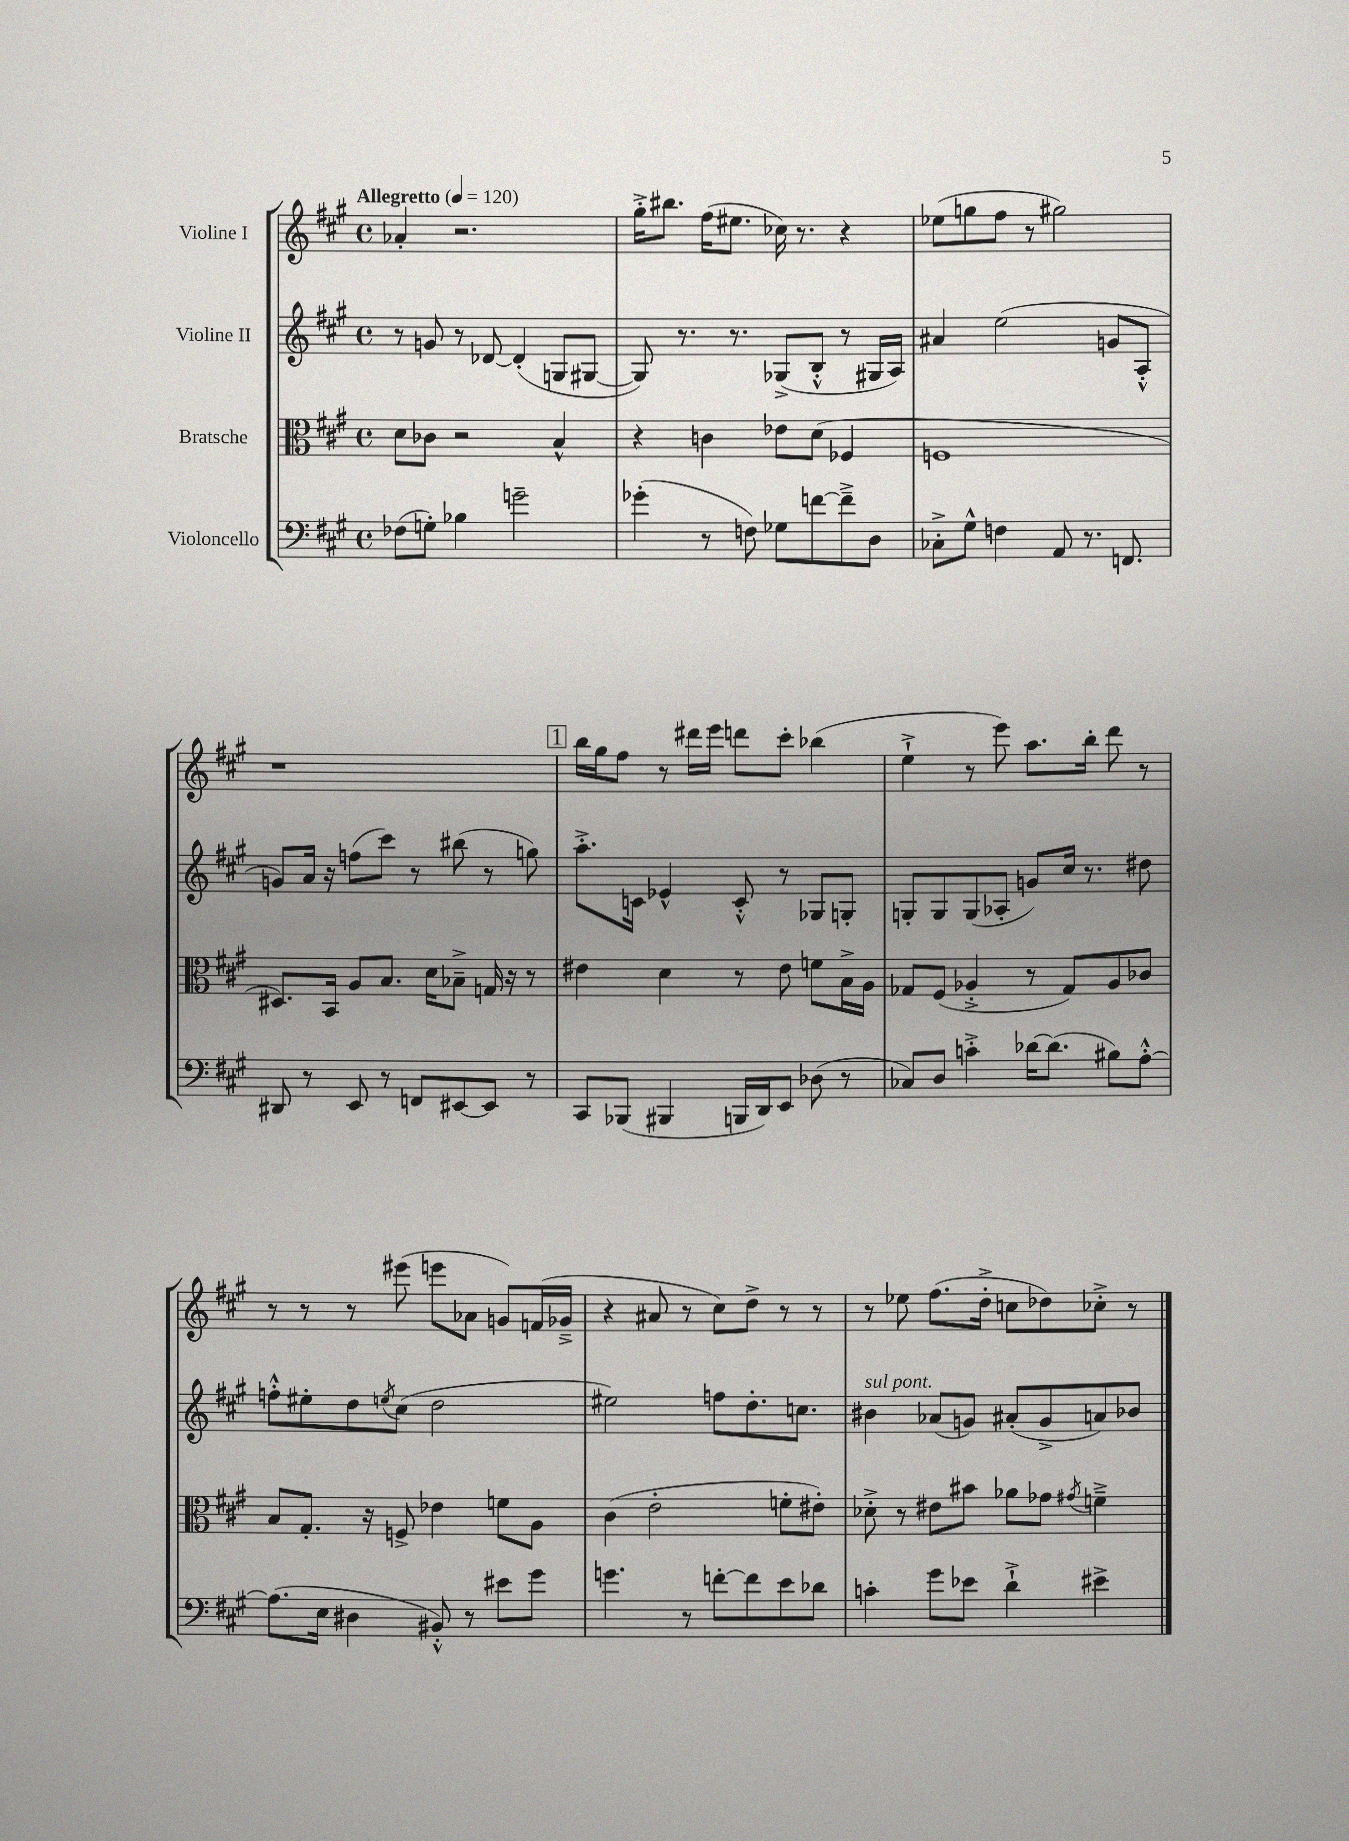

**kern	**kern	**kern	**kern
*staff4	*staff3	*staff2	*staff1
*clefF4	*clefC3	*clefG2	*clefG2
*k[f#c#g#]	*k[f#c#g#]	*k[f#c#g#]	*k[f#c#g#]
*M4/4	*M4/4	*M4/4	*M4/4
*met(c)	*met(c)	*met(c)	*met(c)
*MM120	*MM120	*MM120	*MM120
(8F-	8d	8r	4a-'
8G')	8c-	8g	.
4B-	2r	8r	2.r
.	.	[8d-	.
2g~	.	(4d-']	.
.	4B^^	8G	.
.	.	[8G#	.
=	=	=	=
(4g-'	4r	8G#])	16gg#'^
.	.	.	8.bb#
.	.	8.r	.
8r	4c	.	(16ff#
.	.	8.r	8.ee#
8F)	.	.	.
8G-	8e-	(8G-^	16cc-)
.	.	.	8.r
[8f	(8d	8B'^^	.
8f~^]	4F-	8r	4r
8D	.	16G#	.
.	.	16A)	.
=	=	=	=
8C-'^	1F	4a#	(8ee-
8G#^^	.	.	8gg
4F	.	(2ee	8ff#
.	.	.	8r
8AA	.	.	2gg#)
8.r	.	.	.
.	.	8g	.
8.FF	.	.	.
.	.	8A'^^	.
=	=	=	=
8DD#	8.D#)	8g)	1r
8r	.	16a	.
.	16BB	16r	.
8EE	8A	(8ff	.
8r	8.B	8ccc#)	.
8FF	.	8r	.
.	16d	.	.
[8EE#	8B-~^	(8bb#	.
8EE#]	16G	8r	.
.	16r	.	.
8r	8r	8gg)	.
=	=	=	=
8CC#	4e#	8.aa'^	16bb
.	.	.	16gg#
(8BBB-	.	.	8ff#
.	.	16c	.
4BBB#	4d	4e-^^	8r
.	.	.	16ddd#
.	.	.	16eee
16BBB	8r	8c'^^	8ddd
16DD)	.	.	.
8EE	8e#	8r	8ccc#'
(8D-	8f	8G-	(4bb-
8r	16B^	8G'	.
.	16A	.	.
=	=	=	=
8C-)	8G-	8G'	4ee`^
8D	(8F#	8G	.
4c'^	4A-'^	(8G	8r
.	.	8A-'	8eee)
[16d-	8r	8g)	8.aa
(8.d-]	.	.	.
.	8G-)	16cc#	.
.	.	8.r	16bb'
8B#)	8A-	.	8ddd
[8A'^^	8c-	8dd#	8r
=	=	=	=
(8.A]	8B	8ff'^^	8r
.	8.G#'	8ee#'	8r
16E	.	.	.
4D#	.	8dd	8r
.	16r	.	.
.	.	8qee	.
.	8F^	(8cc#	(8eee#
8BB#'^^)	4e-	2dd	8eee
8r	.	.	8a-
8e#	8f	.	8g)
8g#	8A	.	(16f
.	.	.	16g-~^
=	=	=	=
4.g	(4c#	2ee#)	4r
.	2e'	.	8a#
8r	.	.	8r
[8f'	.	8ff	8cc#)
8f]	.	8.dd'	8dd^
8e	8f'	.	8r
.	.	8.cc	.
8d-	8e#')	.	8r
=	=	=	=
4c'	8d-'^	4b#	8r
.	8r	.	8ee-
8g#	8e#	(8a-	(8.ff#
8e-	8b#	8g)	.
.	.	.	16dd'^
4d`^	8a-	(8a#'	8cc
.	8g-	8g^	8dd-)
.	8qg#	.	.
4e#^	4f~^	8a)	8cc-'^
.	.	8b-	8r
==	==	==	==
*-	*-	*-	*-
